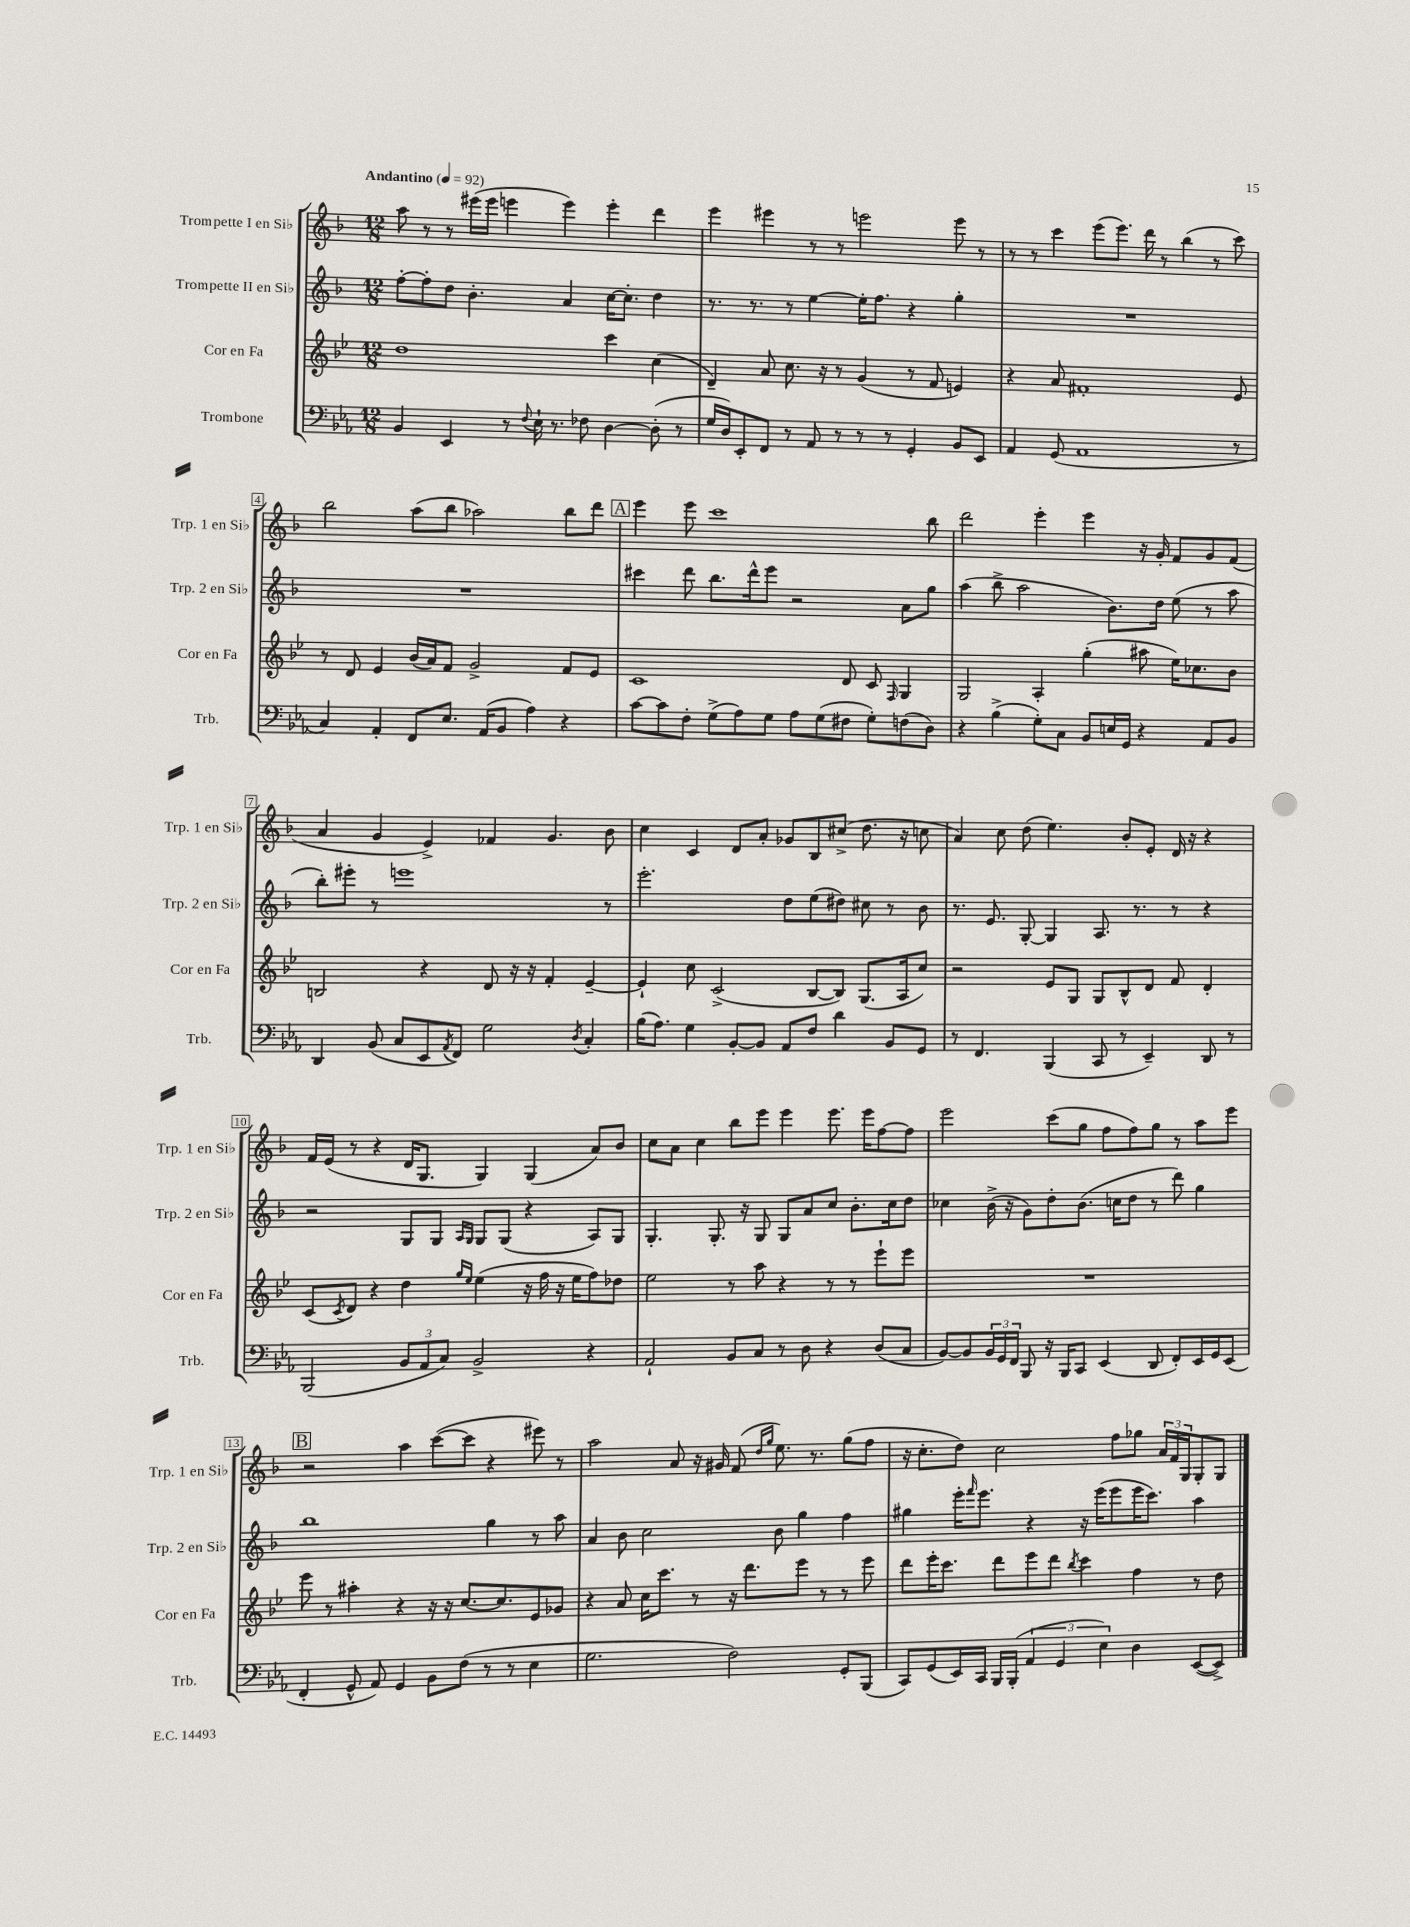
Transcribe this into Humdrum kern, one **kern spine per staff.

**kern	**kern	**kern	**kern
*staff4	*staff3	*staff2	*staff1
*clefF4	*clefG2	*clefG2	*clefG2
*k[b-e-a-]	*k[b-e-]	*k[b-]	*k[b-]
*M12/8	*M12/8	*M12/8	*M12/8
*MM92	*MM92	*MM92	*MM92
4BB-	1dd	[8ff'	8aa
.	.	8ff']	8r
4EE-	.	8dd	8r
.	.	4.b-'	(16eee#
.	.	.	16eee#
8r	.	.	4eee
8qqF	.	.	.
16E-`	.	.	.
8.r	.	.	.
.	.	4a	4eee)
8F-	.	.	.
[4D	4ccc	[16cc	4eee'
.	.	8.cc']	.
(8D']	(4cc	4dd	4ddd
8r	.	.	.
=	=	=	=
16G	4d~)	8.r	4eee
16D)	.	.	.
8EE-'	.	.	.
.	.	8.r	.
8FF	8a	.	4eee#
8r	8.cc	8r	.
8AA-	.	[4ee	8r
.	16r	.	.
8r	8r	.	8r
8r	(4g	16ee']	2eee
.	.	8.ff	.
8r	.	.	.
4GG'	8r	4r	.
.	8f	.	.
8BB-	4e)	4gg'	8eee
8EE-	.	.	8r
=	=	=	=
4AA-	4r	1.r	8r
.	.	.	8r
(8GG	8a	.	4ccc
1AA-	1f#'	.	.
.	.	.	(8eee
.	.	.	8.eee)
.	.	.	16ddd
.	.	.	8r
.	.	.	(4bb-
.	.	.	8r
8r	8e-	.	8ccc)
=	=	=	=
4C)	8r	1.r	2bb-
.	8d	.	.
4AA-'	4e-	.	.
8FF	(16b-	.	(8aa
.	16a)	.	.
8.E-	8f	.	8bb-
.	2g^	.	2aa-)
(16AA-	.	.	.
8BB-	.	.	.
4A-)	.	.	.
4r	8f	.	8bb-
.	8e-	.	8ddd
=	=	=	=
[8c	1c	4ccc#	4eee
8c]	.	.	.
8F'	.	8ddd	8eee
(8G^	.	8.bb-	1ccc
8A-)	.	.	.
.	.	16ddd^^	.
8G	.	8eee	.
8A-	.	2r	.
(8G	.	.	.
8F#	8d	.	.
8G')	8c	.	.
.	16qqF	.	.
(8F	4G	8a	.
8D)	.	8gg	8bb-
=	=	=	=
4r	2G	(4aa	2ddd
(4B-^	.	8bb-^	.
.	.	2aa	.
8G')	4A'	.	4eee'
8C	.	.	.
8BB-	(4gg'	.	4eee
16E	.	8.b-)	.
16GG	.	.	.
4r	8aa#	.	16r
.	.	16dd	16g'
.	16ee-)	(8ee	8f
.	8.cc-	.	.
8AA-	.	8r	8g
8BB-	8b-	8aa	(8f
=	=	=	=
4DD	2B	8bb-')	4a
.	.	8eee#'	.
(8BB-	.	8r	4g
8C	.	1eee	.
8EE-	4r	.	4e^)
8qAA-	.	.	.
8FF)	.	.	.
2G	8d	.	4f-
.	16r	.	.
.	16r	.	.
.	4f'	.	4.g
8qD	.	.	.
4C'	[4e-~	.	.
.	.	8r	8b-
=	=	=	=
(16B-	4e-`]	2.eee'	4cc
8.A-)	.	.	.
4G	8cc	.	4c
.	(2c^	.	.
[8BB-'	.	.	8d
8BB-]	.	.	8a'
8AA-	.	8dd	8g-
8F	[8B-	(8ee	8B-
4d	8B-])	8dd#)	(8cc#^
.	(8.G	8cc#	8.dd
8BB-	.	8r	.
.	16A	.	16r
8GG	8cc)	8b-	8cc
=	=	=	=
8r	2r	8.r	4a)
4.FF	.	.	.
.	.	8.e	.
.	.	.	8cc
.	.	[8G'	(8dd
(4BBB-	8e-	4G]	4.ee)
.	8G	.	.
8CC	8G	8.A	.
8r	8B-^^	.	8b-'
.	.	8.r	.
4EE-~)	8d	.	8e'
.	8f	8r	16d
.	.	.	16r
8DD	4d'	4r	4r
8r	.	.	.
=	=	=	=
(2BBB-	(8c	2r	16f
.	.	.	(16e
.	8qc	.	.
.	8d)	.	8r
.	4r	.	4r
12BB-	4dd	8G	16d
.	.	.	8.G
12AA-	.	.	.
.	.	8G	.
12C)	.	.	.
.	16qqgg	16qqA	.
.	16qqee-	16qqG	.
2BB-^	(4ee-	8G	4G)
.	.	(8G	.
.	16r	4r	(4G
.	16ff	.	.
.	16r	.	.
.	16ee-	.	.
4r	8ff)	8A)	8a)
.	8dd-	8G	8b-
=	=	=	=
2AA-`	2ee-	4.G'	8cc
.	.	.	8a
.	.	.	4cc
.	.	8.G'	.
8BB-	8r	.	8bb-
.	.	16r	.
8C	8aa	8G	8eee
8r	4r	8G	4eee
8D	.	8a	.
4r	8r	8cc	8.eee
.	8r	8.b-'	.
.	.	.	16eee
(8D	8eee-`	.	[8ff
.	.	16cc	.
8C	8eee-	8dd	8ff]
=	=	=	=
[8BB-)	1.r	4cc-	2eee
8BB-]	.	.	.
24BB-	.	(16b-^	.
24GG	.	.	.
.	.	16r	.
24FF	.	.	.
8BBB-	.	8g)	.
16r	.	8dd'	(8ccc
16BBB-	.	.	.
8CC	.	(8.b-	8gg
(4EE-	.	.	8ff
.	.	16cc	.
.	.	8dd	8ff)
8DD	.	8r	8gg
8FF')	.	8ddd)	8r
16EE-	.	4gg	8aa
16GG	.	.	.
(8EE-	.	.	8eee
=	=	=	=
4FF'	8eee-	1bb-	2r
.	8r	.	.
8GG^^	4aa#'	.	.
8AA-)	.	.	.
4GG	4r	.	4aa
8BB-	16r	.	([8ccc
.	16r	.	.
(8F	[8.cc	.	8ccc]
8r	.	4gg	4r
.	8.cc]	.	.
8r	.	.	.
4E-	8e-	8r	8eee#)
.	8g-	8aa	8r
=	=	=	=
2.G	4r	4a	2aa
.	8a	8b-	.
.	16cc	2cc	.
.	8.ccc	.	.
.	.	.	8a
.	8r	.	16r
.	.	.	16g#
2F)	16r	.	(8f
.	8.ddd	.	.
.	.	.	16qqdd
.	.	.	16qqgg
.	.	8b-	8.ee)
.	8eee-	4gg	.
.	.	.	8.r
.	8r	.	.
8GG'	8r	4ff	(8gg
(8BBB-	8eee-	.	8ff
=	=	=	=
8CC)	8ddd	4gg#	16r
.	.	.	8.cc'
(8GG	16eee-'	.	.
.	8.ccc	.	.
16EE-)	.	16eee'	8dd)
.	.	16qqfff	.
16CC	.	8.eee	.
16BBB-	8ddd	.	2cc
(16BBB-'	.	.	.
6AA-	8eee-	4r	.
.	8ddd	.	.
6GG	.	.	.
.	8qbb-	.	.
.	4ccc	16r	.
.	.	(16eee	.
6E-)	.	.	.
.	.	8eee	8ff
4D	4ff	16eee	8gg-
.	.	8.ccc)	.
.	.	.	24a
.	.	.	24f
.	.	.	24G
([8EE-	8r	4aa	8G'
8EE-^])	8dd	.	8G
==	==	==	==
*-	*-	*-	*-
